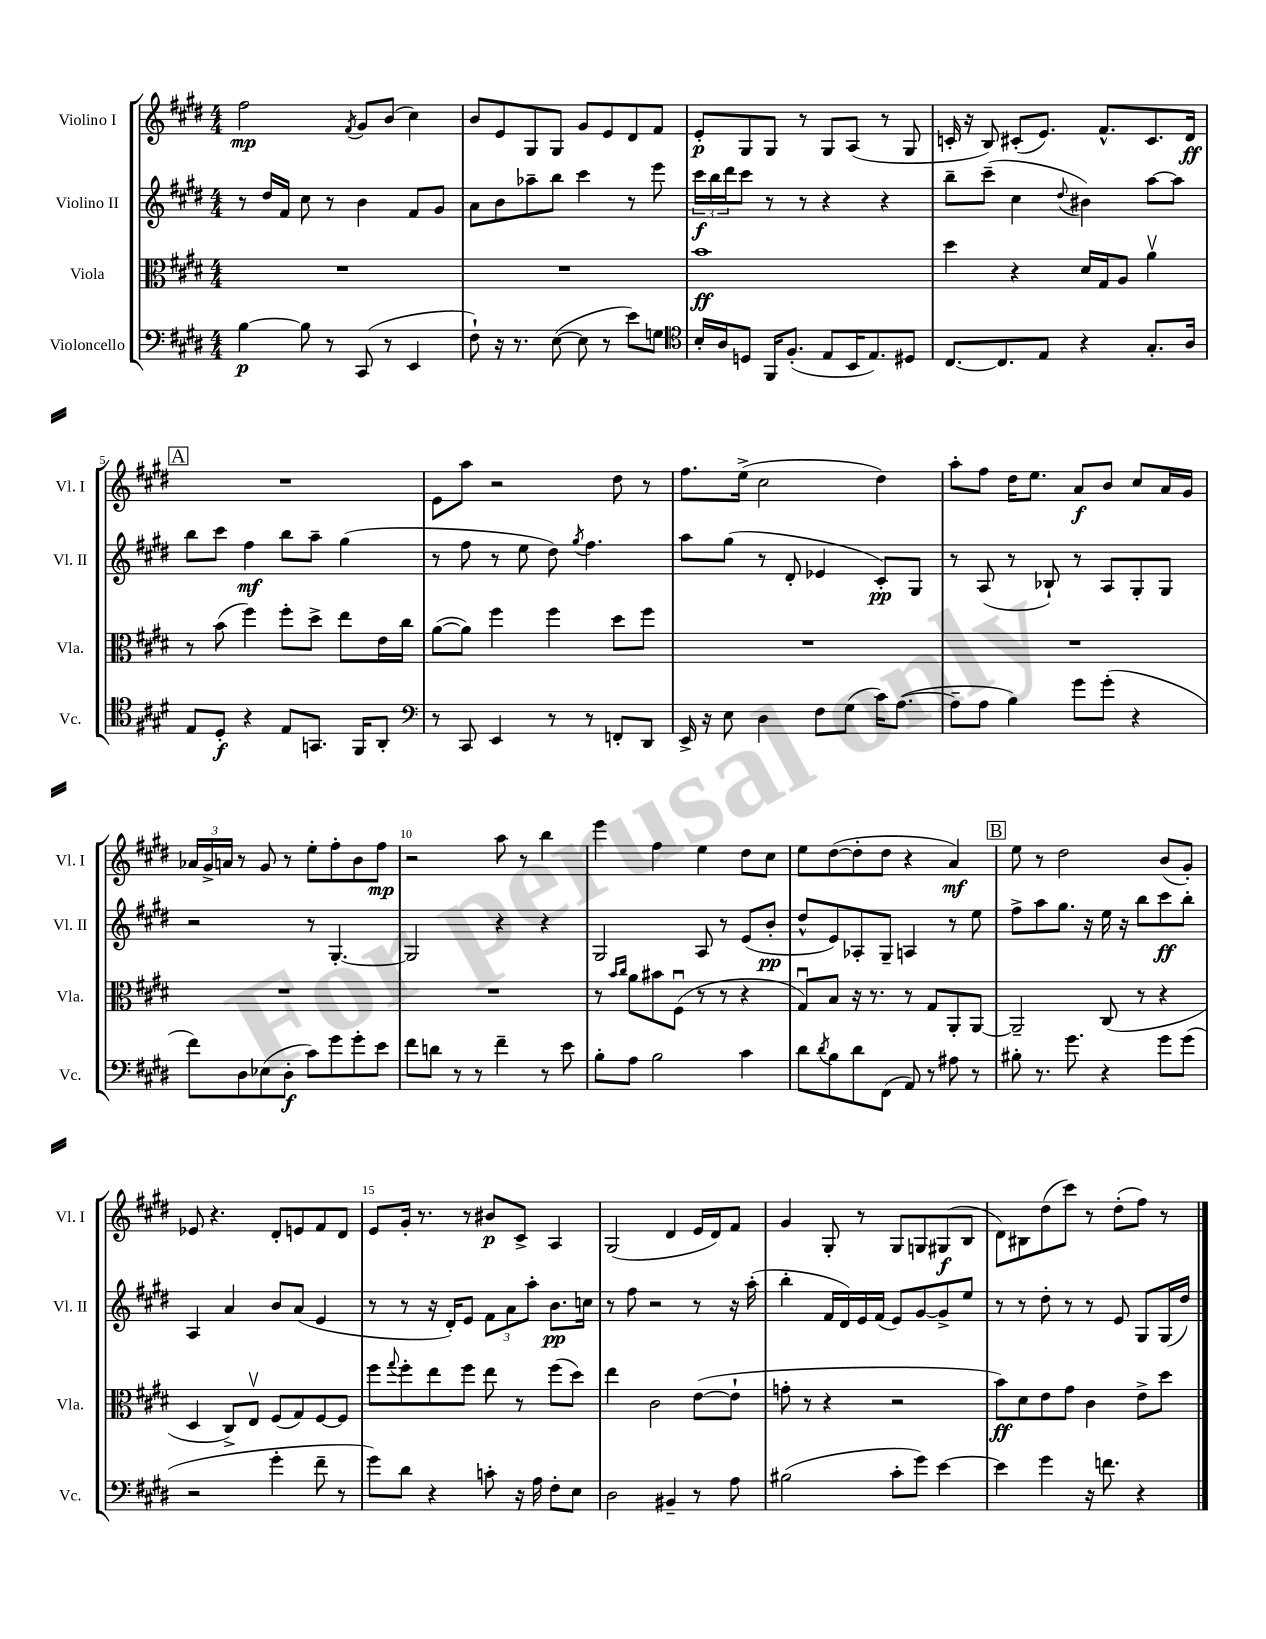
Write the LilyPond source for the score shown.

<<
\new StaffGroup <<
\new Staff = "s0" \with { instrumentName = "Violino I" shortInstrumentName = "Vl. I" } {
    \clef treble \key e \major \numericTimeSignature \time 4/4
    fis''2\mp \acciaccatura { fis'8 } gis'8 b'8( cis''4) |
    b'8 e'8 gis8 gis8 gis'8 e'8 dis'8 fis'8 |
    e'8-.\p gis8 gis8 r8 gis8 a8( r8 gis8 |
    c'16-. r16 b8) cis'8-.( e'8.) fis'8.-^ cis'8. dis'16\ff |
    \mark \markup { \box "A" } R1 |
    e'8 a''8 r2 dis''8 r8 |
    fis''8. e''16->( cis''2 dis''4) |
    a''8-. fis''8 dis''16 e''8. a'8\f b'8 cis''8 a'16 gis'16 |
    \tuplet 3/2 { aes'16 gis'16-> a'16 } r8 gis'8 r8 e''8-. fis''8-. b'8 fis''8\mp |
    r2 a''8 r8 b''4 |
    e'''4 fis''4 e''4 dis''8 cis''8 |
    e''8 dis''8~( dis''8-. dis''8 r4 a'4\mf) |
    \mark \markup { \box "B" } e''8 r8 dis''2 b'8( gis'8-.) |
    ees'8 r4. dis'8-. e'8 fis'8 dis'8 |
    e'8 gis'16-. r8. r8 bis'8\p cis'8-> a4 |
    gis2( dis'4 e'16 dis'16) fis'8 |
    gis'4 gis8-. r8 gis8 g8 gis8\f( b8 |
    dis'8) bis8 dis''8( cis'''8) r8 dis''8-.( fis''8) r8 \bar "|." |
}
\new Staff = "s1" \with { instrumentName = "Violino II" shortInstrumentName = "Vl. II" } {
    \clef treble \key e \major \numericTimeSignature \time 4/4
    r8 dis''16 fis'16 cis''8 r8 b'4 fis'8 gis'8 |
    a'8 b'8 aes''8-- b''8 cis'''4 r8 e'''8 |
    \tuplet 3/2 { cis'''16\f b''16 dis'''16 } cis'''8 r8 r8 r4 r4 |
    b''8-- cis'''8--( cis''4 \appoggiatura { dis''8 } bis'4) a''8~ a''8 |
    \mark \markup { \box "A" } b''8 cis'''8 fis''4\mf b''8 a''8-- gis''4( |
    r8 fis''8 r8 e''8 dis''8) \acciaccatura { gis''8 } fis''4. |
    a''8 gis''8( r8 dis'8-. ees'4 cis'8-.\pp) gis8 |
    r8 a8( r8 bes8-!) r8 a8 gis8-. gis8 |
    r2 r8 gis4.~-. |
    gis2 r4 r4 |
    gis2 a8 r8 e'8( b'8-.\pp |
    dis''8-^ e'8) aes8-. gis8-- a4 r8 e''8 |
    \mark \markup { \box "B" } fis''8-> a''8 gis''8. r16 e''16 r16 b''8 cis'''8\ff b''8-. |
    a4 a'4 b'8 a'8( e'4 |
    r8 r8 r16 dis'16-.) e'8 \tuplet 3/2 { fis'8 a'8 a''8-. } b'8.\pp c''16 |
    r8 fis''8 r2 r8 r16 a''16-.( |
    b''4-. fis'16 dis'16) e'16 fis'16( e'8) gis'8~ gis'8-> e''8 |
    r8 r8 dis''8-. r8 r8 e'8 gis8 gis16( dis''16) \bar "|." |
}
\new Staff = "s2" \with { instrumentName = "Viola" shortInstrumentName = "Vla." } {
    \clef alto \key e \major \numericTimeSignature \time 4/4
    R1 |
    R1 |
    b'1\ff |
    dis''4 r4 dis'16 gis16 a8 a'4\upbow |
    \mark \markup { \box "A" } r8 b'8( fis''4) fis''8-. dis''8-> e''8 e'16 cis''16 |
    a'8~( a'8) fis''4 fis''4 dis''8 fis''8 |
    R1 |
    R1 |
    R1 |
    R1 |
    r8 \grace { b'16 cis''16 } a'8 bis'8 fis8\downbow( r8 r8 r4 |
    gis8\downbow) b8 r16 r8. r8 gis8 a,8-. a,8~ |
    \mark \markup { \box "B" } a,2-- cis8( r8 r4 |
    dis4 cis8->) e8\upbow fis8( gis8) fis8~ fis8 |
    fis''8 \appoggiatura { gis''8 } fis''8-. e''8 fis''8 e''8 r8 fis''8( dis''8) |
    e''4 cis'2 e'8~( e'8-! |
    g'8-. r8 r4 r2 |
    b'8\ff) dis'8 e'8 gis'8 cis'4 e'8-> dis''8 \bar "|." |
}
\new Staff = "s3" \with { instrumentName = "Violoncello" shortInstrumentName = "Vc." } {
    \clef bass \key e \major \numericTimeSignature \time 4/4
    b4~\p b8 r8 cis,8( r8 e,4 |
    fis8-!) r16 r8. e8~( e8 r8 e'8) g8 |
    \clef tenor b16-. a16 d8 fis,16 fis8.-.( e8 b,16 e8.) dis8 |
    cis8.~ cis8. e8 r4 gis8.-. a16 |
    \mark \markup { \box "A" } e8 dis8-.\f r4 e8 g,8. fis,16 a,8-. |
    \clef bass r8 cis,8 e,4 r8 r8 f,8-. dis,8 |
    e,16-> r16 e8 dis4 fis8 gis8( cis'16) a8.~( |
    a8-- a8 b4) gis'8 gis'8-.( r4 |
    fis'8) dis8 ees8( dis8-.\f cis'8) gis'8 gis'8-. e'8 |
    fis'8 d'8 r8 r8 fis'4-- r8 e'8 |
    b8-. a8 b2 cis'4 |
    dis'8 \acciaccatura { dis'8 } b8 dis'8 fis,8( a,8) r8 ais8 r8 |
    \mark \markup { \box "B" } bis8-. r8. gis'8. r4 gis'8 gis'8( |
    r2 gis'4-. fis'8-- r8 |
    gis'8) dis'8 r4 c'8-. r16 a16 fis8-. e8 |
    dis2 bis,4-- r8 a8 |
    bis2( cis'8-. gis'8) e'4~ |
    e'4 gis'4 r16 f'8. r4 \bar "|." |
}
>>
>>
\layout { \context { \Score \override BarNumber.break-visibility = ##(#f #t #t) barNumberVisibility = #(every-nth-bar-number-visible 5) } }
